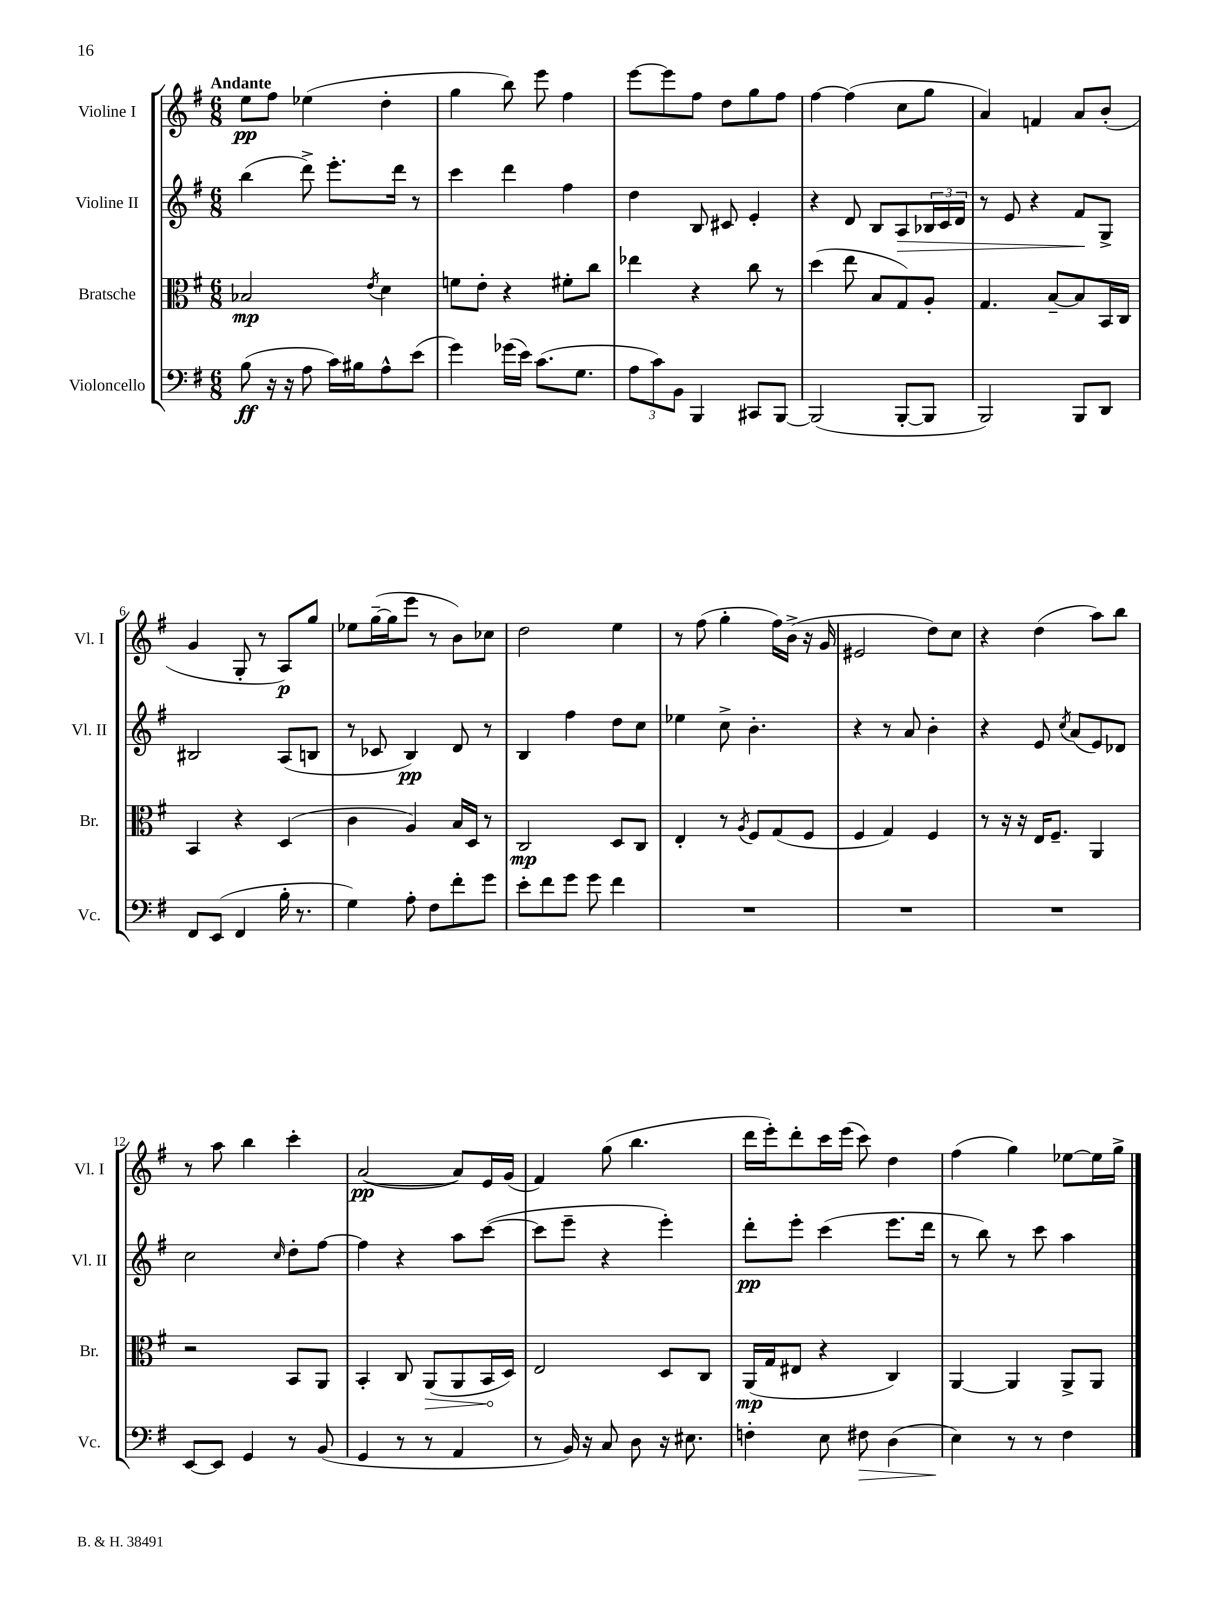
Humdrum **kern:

**kern	**kern	**kern	**kern
*staff4	*staff3	*staff2	*staff1
*clefF4	*clefC3	*clefG2	*clefG2
*k[f#]	*k[f#]	*k[f#]	*k[f#]
*M6/8	*M6/8	*M6/8	*M6/8
(8B\	2B-/	(4bb\	8ee\L
16r	.	.	8ff#\J
16r	.	.	.
8A\	.	8ddd^\)	(4ee-\
16c\LL)	.	8.eee'\L	.
16B#\J	.	.	.
.	8qe/	.	.
8A^^\	4d\	.	4dd'\
.	.	16ddd\Jk	.
(8e\J	.	8r	.
=	=	=	=
4g\)	8f\L	4ccc\	4gg\
.	8e'\J	.	.
(16g-\LL	4r	4ddd\	8bb\)
16e\JJ)	.	.	.
(8.c\L	.	.	8eee\
.	8f#'\L	4ff#\	4ff#\
8.G\J	.	.	.
.	8cc\J	.	.
=	=	=	=
12A\L	4ee-\	4dd\	[8eee\L
12c\)	.	.	.
.	.	.	8eee\]
12BB\J	.	.	.
4BBB/	4r	8B/	8ff#\J
.	.	8c#/	8dd\L
8CC#/L	8cc\	4e'/	8gg\
[8BBB/J	8r	.	8ff#\J
=	=	=	=
(2BBB/]	(4dd\	4r	[4ff#\
.	8ee\	8d/	(4ff#\]
.	8B/L	8B/L	.
[8BBB'/L	8G/)	8A/	8cc\L
8BBB/]J	8A'/J	24B-/L	8gg\J
.	.	24c/	.
.	.	24d/JJ	.
=	=	=	=
2BBB/)	4.G/	8r	4a/)
.	.	8e/	.
.	.	4r	4f/
.	[8B~/L	.	.
8BBB/L	8B/]	8f#/L	8a/L
8DD/J	16BB/L	8G^/J	(8b'/J
.	16C/JJ	.	.
=	=	=	=
8FF#/L	4BB/	2B#/	4g/
(8EE/J	.	.	.
4FF#/	4r	.	8G'/
.	.	.	8r
16B'\	(4D/	(8A/L	8A/L)
8.r	.	.	.
.	.	8B/J	8gg/J
=	=	=	=
4G\)	4c\	8r	8ee-\L
.	.	8c-/	([16gg~\L
.	.	.	16gg\]J
8A'\	4A/)	4B/)	8eee\J
8F#\L	.	.	8r
8f#'\	16B/LL	8d/	8b\L)
.	16D/JJ	.	.
8g\J	8r	8r	8cc-\J
=	=	=	=
8e'\L	2C/	4B/	2dd\
8f#\	.	.	.
8g\J	.	4ff#\	.
8g\	.	.	.
4f#\	8D/L	8dd\L	4ee\
.	8C/J	8cc\J	.
=	=	=	=
2.r	4E'/	4ee-\	8r
.	.	.	(8ff#\
.	8r	8cc^\	4gg'\
.	8qA/	.	.
.	8F#/L	4.b'\	.
.	(8G/	.	16ff#\LL)
.	.	.	(16b^\JJ
.	8F#/J	.	16r
.	.	.	16g/
=	=	=	=
2.r	4F#/	4r	2e#/
.	4G/)	8r	.
.	.	8a/	.
.	4F#/	4b'\	8dd\L)
.	.	.	8cc\J
=	=	=	=
2.r	8r	4r	4r
.	16r	.	.
.	16r	.	.
.	16E/LK	8e/	(4dd\
.	8.F#~/J	.	.
.	.	8qcc/	.
.	.	(8a/L	.
.	4AA/	8e/)	8aa\L)
.	.	8d-/J	8bb\J
=	=	=	=
[8EE/L	2r	2cc\	8r
8EE/]J	.	.	8aa\
4GG/	.	.	4bb\
.	.	16qqcc/	.
8r	8BB/L	8dd'\L	4ccc'\
(8BB/	8AA/J	[8ff#\J	.
=	=	=	=
4GG/	4BB'/	4ff#\]	([2a/
8r	8C/	4r	.
8r	(8AA/L	.	.
4AA/	8AA/	8aa\L	8a/]L)
.	16BB/L	([8ccc\J	16e/L
.	16D/JJ)	.	(16g/JJ
=	=	=	=
8r	2E/	8ccc\]L	4f#/)
16BB/)	.	8eee~\J	.
16r	.	.	.
8C/	.	4r	(8gg\
8D\	.	.	4.bb\
16r	8D/L	4eee'\)	.
8.E#\	.	.	.
.	8C/J	.	.
=	=	=	=
4F'\	(16AA/LL	8ddd'\L	16ddd\LL
.	16G/J	.	16eee'\J)
.	8E#/J	8eee'\J	8ddd'\
8E\	4r	(4ccc\	16ccc\L
.	.	.	(16eee\JJ
8F#\	.	.	8ccc\)
(4D\	4C/)	8.eee\L	4dd\
.	.	16ddd\Jk	.
=	=	=	=
4E\)	[4AA/	8r	(4ff#\
.	.	8bb\)	.
8r	4AA/]	8r	4gg\)
8r	.	8ccc\	.
4F#\	8AA^/L	4aa\	[8ee-\L
.	8AA/J	.	16ee-\]L
.	.	.	16gg^\JJ
==	==	==	==
*-	*-	*-	*-
